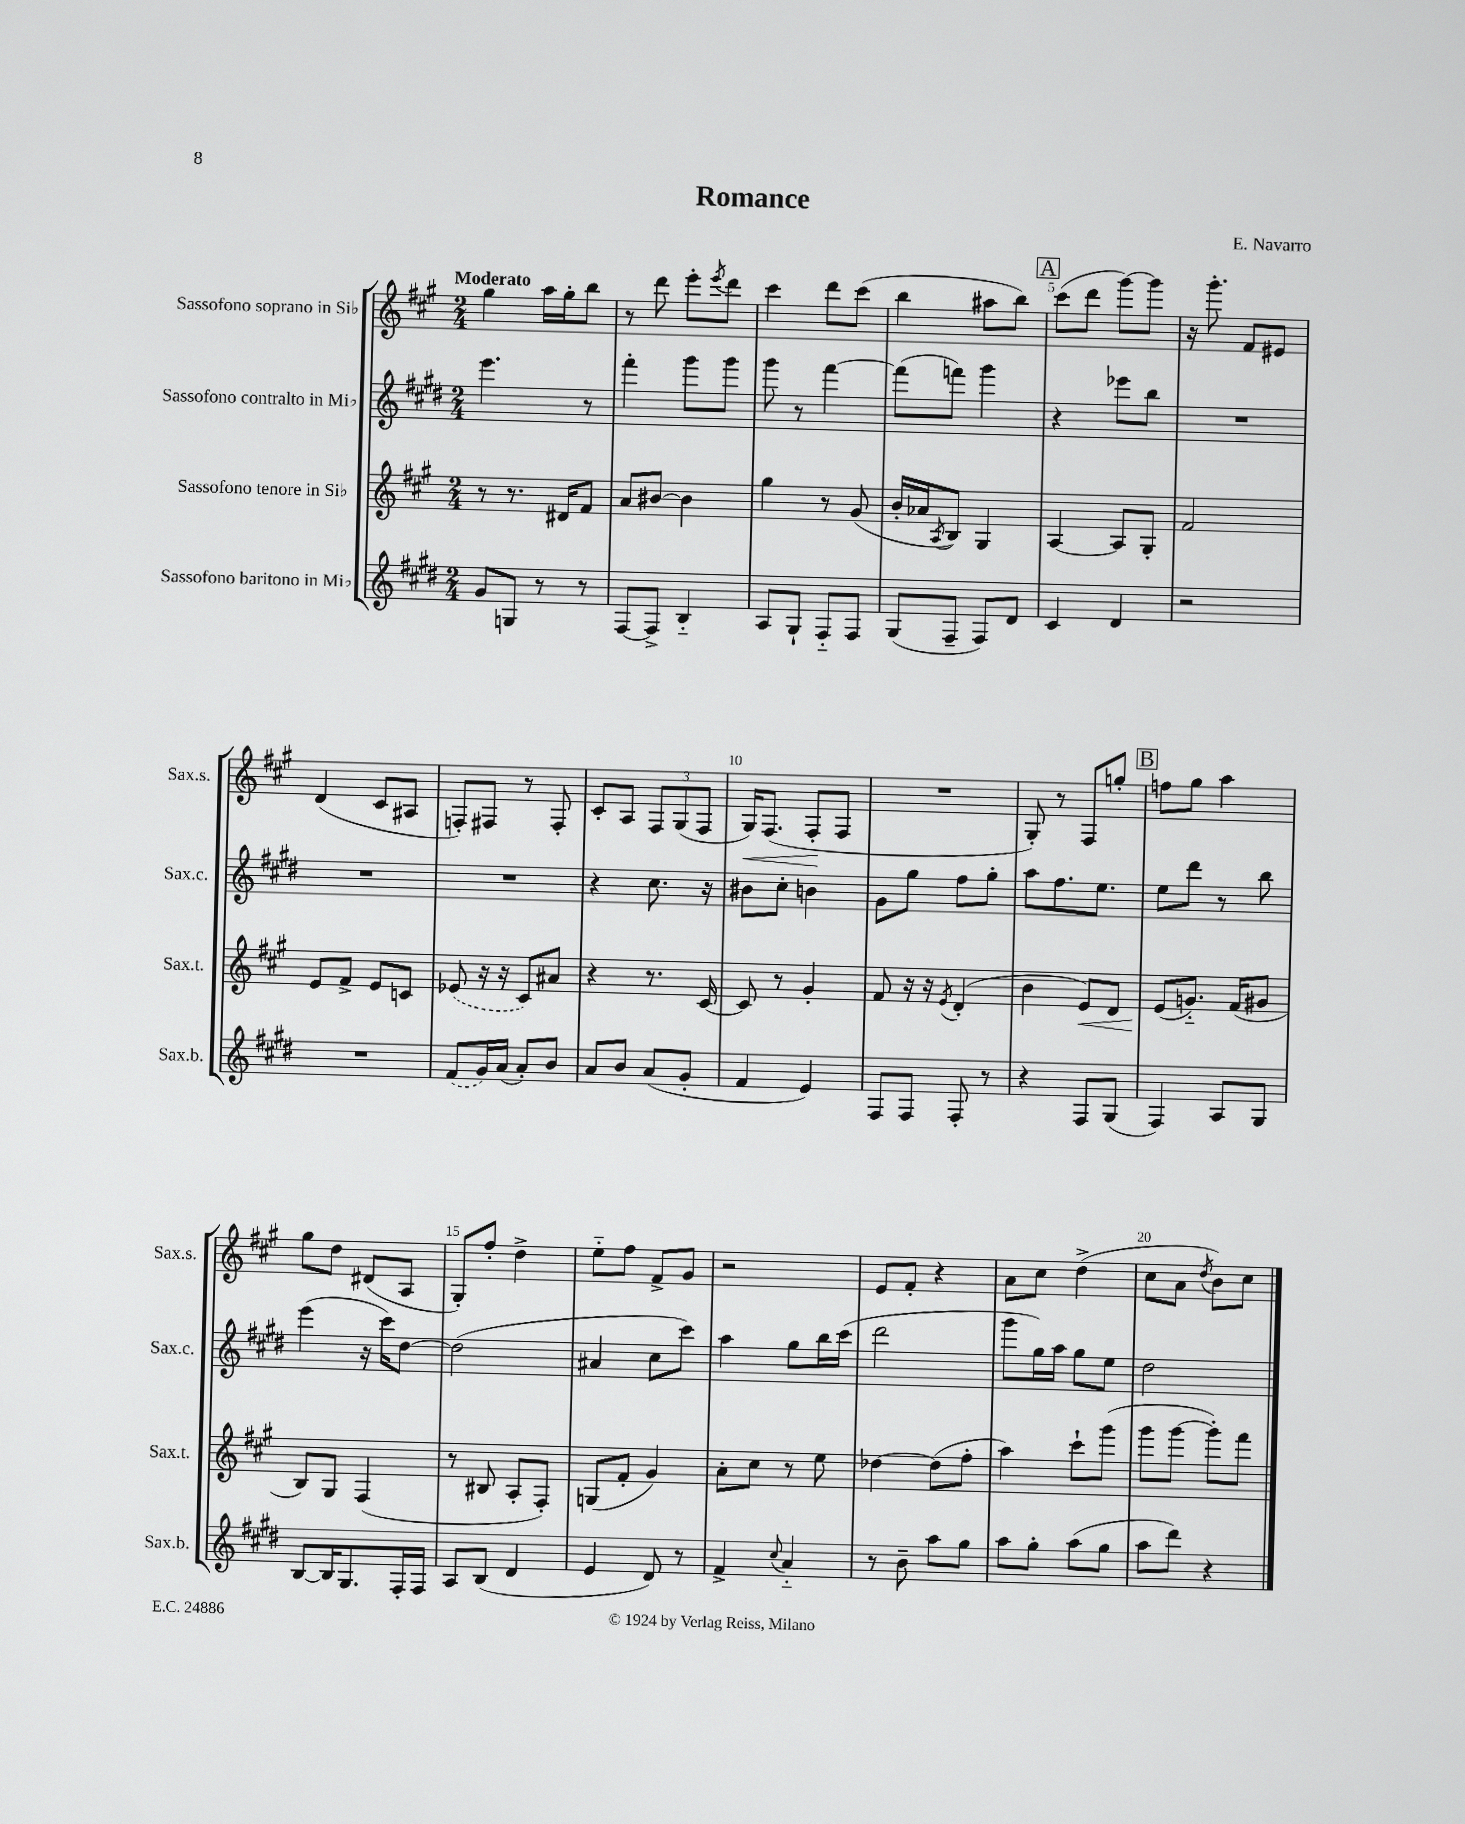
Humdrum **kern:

**kern	**kern	**kern	**kern
*staff4	*staff3	*staff2	*staff1
*clefG2	*clefG2	*clefG2	*clefG2
*k[f#c#g#d#]	*k[f#c#g#]	*k[f#c#g#d#]	*k[f#c#g#]
*M2/4	*M2/4	*M2/4	*M2/4
8g#	8r	4.eee	4gg#
8G	8.r	.	.
8r	.	.	16aa
.	16d#	.	16gg#'
8r	8f#	8r	8bb
=	=	=	=
[8F#	8a	4fff#'	8r
8F#^]	[8b#	.	8ddd
4B'~	4b#]	8ggg#	8eee'
.	.	.	8qeee
.	.	8ggg#	8ddd
=	=	=	=
8A	4gg#	8ggg#	4ccc#
8G#`	.	8r	.
8F#'~	8r	[4fff#	8ddd
8F#	(8g#	.	(8ccc#
=	=	=	=
(8G#	16b'	(8fff#]	4bb
.	16a-	.	.
.	8qA	.	.
8F#~	8B)	8fff)	.
8F#)	4G#	4ggg#	8aa#
8d#	.	.	8bb)
=	=	=	=
4c#	[4A	4r	(8ccc#
.	.	.	8ddd
4d#	8A]	8eee-	[8ggg#)
.	8G#'	8bb	8ggg#]
=	=	=	=
2r	2f#	2r	16r
.	.	.	8.ggg#'
.	.	.	8f#
.	.	.	8e#
=	=	=	=
2r	8e	2r	(4d
.	8f#^	.	.
.	8e	.	8c#
.	8c	.	8A#
=	=	=	=
(8f#	(8e-	2r	8F')
16g#)	16r	.	8F#
(16a	16r	.	.
8a')	8c#)	.	8r
8b	8a#	.	8F#'
=	=	=	=
8a	4r	4r	8c#'
8b	.	.	8A
(8a	8.r	8.cc#	12F#
.	.	.	(12G#
8g#'	.	.	.
.	.	.	12F#
.	[16c#	16r	.
=	=	=	=
4f#	8c#]	8b#	16G#)
.	.	.	(8.F#
.	8r	8cc#'	.
4e)	4g#'	4b	8F#'
.	.	.	8F#
=	=	=	=
8F#	8f#	8g#	2r
8F#	16r	8gg#	.
.	16r	.	.
.	8qe	.	.
8F#'	(4d'	8ff#	.
8r	.	8gg#'	.
=	=	=	=
4r	4b	8aa	8G#')
.	.	8.ff#	8r
8F#	8e)	.	8F#
.	.	8.ee	.
(8G#	8d	.	8gg'
=	=	=	=
4F#)	(8e	8ee	8ff
.	8.g'~)	8ddd#	8gg#
8A	.	8r	4aa
.	(16f#	.	.
8G#	8g#	8bb	.
=	=	=	=
[8B	8B)	(4eee	8gg#
16B]	8G#	.	8dd
8.G#	.	.	.
.	(4F#	16r	(8d#
.	.	16ccc#)	.
16F#'	.	[8dd#	8A
16F#	.	.	.
=	=	=	=
8A	8r	(2dd#]	8G#')
(8B	8B#	.	8ff#'
4d#	8A'	.	4dd^
.	8F#')	.	.
=	=	=	=
4e	(8G	4a#	8ee'~
.	8f#'	.	8ff#
8d#)	4g#)	8cc#	8f#^
8r	.	8ccc#)	8g#
=	=	=	=
4f#^	8a'	4aa	2r
.	8cc#	.	.
8qqcc#	.	.	.
4a'~	8r	8gg#	.
.	8ee	16bb	.
.	.	(16ccc#	.
=	=	=	=
8r	[4dd-	2ddd#	8e
8b~	.	.	8f#'
8aa	(8dd-]	.	4r
8gg#	8ff#'	.	.
=	=	=	=
8aa	4aa)	8ggg#	8a
8gg#'	.	16gg#)	8cc#
.	.	16aa	.
(8aa	8ccc#`	8gg#	(4dd^
8gg#	(8ggg#	8ee	.
=	=	=	=
8aa	8ggg#	2dd#	8cc#
8ddd#)	[8ggg#	.	8a
.	.	.	8qdd
4r	8ggg#'])	.	8b)
.	8fff#	.	8cc#
==	==	==	==
*-	*-	*-	*-
